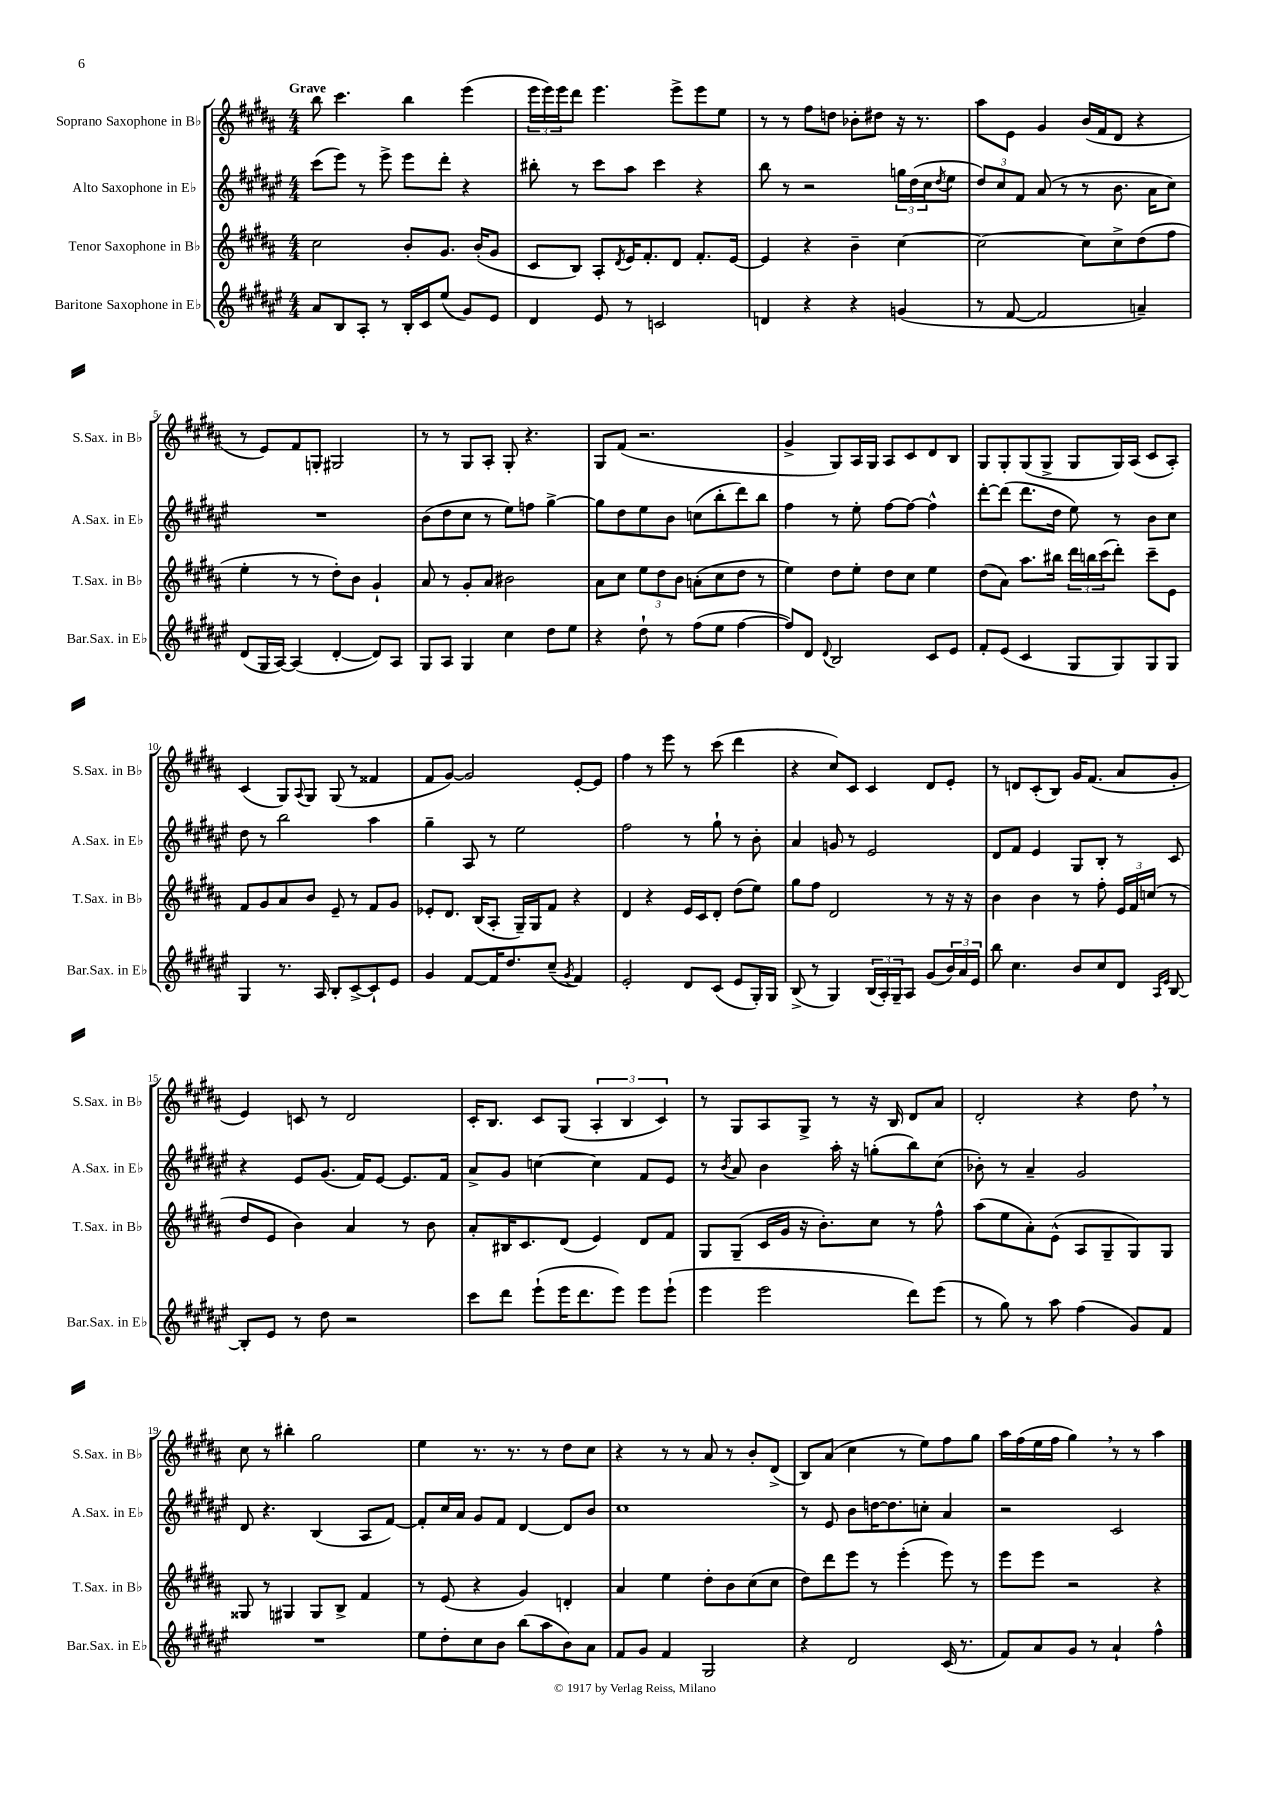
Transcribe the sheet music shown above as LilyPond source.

<<
\new StaffGroup <<
\new Staff = "s0" \with { instrumentName = "Soprano Saxophone in Bb" shortInstrumentName = "S.Sax. in Bb" } {
    \clef treble \key b \major \numericTimeSignature \time 4/4 \tempo "Grave"
    b''8 cis'''4. b''4 e'''4( |
    \tuplet 3/2 { e'''16 e'''16) e'''16 } dis'''8 e'''4. e'''8-> e'''8 e''8 |
    r8 r8 fis''8 d''8 bes'8-. dis''8 r16 r8. |
    ais''8 e'8 gis'4 b'16( fis'16 dis'8 r4 |
    r8 e'8) fis'8 g8-. gis2 |
    r8 r8 gis8 ais8-. gis8-. r4. |
    gis8 fis'8( r2. |
    gis'4-> gis8) ais16 gis16 ais8 cis'8 dis'8 b8 |
    gis8 gis8-. gis8( gis8-> gis8 gis16) ais16( cis'8 ais8-.) |
    cis'4( gis8) \appoggiatura { ais8 } gis8 gis8( r8 fisis'4 |
    fis'8 gis'8~) gis'2 e'8~-. e'8 |
    fis''4 r8 e'''8 r8 cis'''8( dis'''4 |
    r4 cis''8) cis'8 cis'4 dis'8 e'8-. |
    r8 d'8 cis'8-.( b8) gis'16 fis'8.( ais'8 gis'8-. |
    e'4) c'8 r8 dis'2 |
    cis'16-. b8. cis'8 gis8( \tuplet 3/2 { ais4-. b4 cis'4) } |
    r8 gis8 ais8 gis8-> r8 r16 b16 dis'8 ais'8 |
    dis'2-. r4 dis''8 \breathe r8 |
    cis''8 r8 bis''4-. gis''2 |
    e''4 r8. r8. r8 dis''8 cis''8 |
    r4 r8 r8 ais'8 r8 b'8-. dis'8->( |
    b8) ais'8( cis''4 r8 e''8) fis''8 gis''8 |
    ais''16 fis''16( e''16 fis''16 gis''4) \breathe r8 r8 ais''4 \bar "|." |
}
\new Staff = "s1" \with { instrumentName = "Alto Saxophone in Eb" shortInstrumentName = "A.Sax. in Eb" } {
    \clef treble \key fis \major \numericTimeSignature \time 4/4
    cis'''8( eis'''8) r8 eis'''8-> eis'''8 dis'''8-. r4 |
    bis''8-. r8 cis'''8 ais''8 cis'''4 r4 |
    b''8 r8 r2 \tuplet 3/2 { g''16 dis''16( cis''16 } \acciaccatura { dis''8 } eis''8 |
    \tuplet 3/2 { dis''8) cis''8 fis'8 } ais'8( r8 r8 b'8. ais'16 cis''8) |
    R1 |
    b'8( dis''8 cis''8 r8 eis''8) f''8 gis''4~-> |
    gis''8 dis''8 eis''8 b'8 c''8( b''8-. dis'''8) b''8 |
    fis''4 r8 eis''8-. fis''8~ fis''8~ fis''4-^ |
    dis'''8~-. dis'''8( dis'''8. dis''16 eis''8) r8 b'8 cis''8 |
    dis''8 r8 b''2 ais''4 |
    gis''4-- ais8 r8 eis''2 |
    fis''2 r8 gis''8-! r8 b'8-. |
    ais'4 g'8 r8 eis'2 |
    dis'8 fis'8 eis'4 gis8 b8-. r8 cis'8 |
    r4 eis'8 gis'8.( fis'16) eis'8~ eis'8. fis'16 |
    ais'8-> gis'8 c''4~ c''4 fis'8 eis'8 |
    r8 \acciaccatura { b'8 } ais'8 b'4 ais''16-. r16 g''8-.( b''8) cis''8( |
    bes'8-.) r8 ais'4-- gis'2 |
    dis'8 r4. b4( ais8 fis'8~) |
    fis'8-. cis''16 ais'16 gis'8 fis'8 dis'4~ dis'8 b'8 |
    cis''1 |
    r8 eis'8 b'8 d''16~ d''8. c''8-. ais'4 |
    r2 cis'2 \bar "|." |
}
\new Staff = "s2" \with { instrumentName = "Tenor Saxophone in Bb" shortInstrumentName = "T.Sax. in Bb" } {
    \clef treble \key b \major \numericTimeSignature \time 4/4
    cis''2 b'8-. gis'8. b'16-.( gis'8 |
    cis'8 b8) ais8-. \acciaccatura { dis'8 } e'16 fis'8.-. dis'8 fis'8.-. e'16~ |
    e'4 r4 b'4-- cis''4~ |
    cis''2~ cis''8 cis''8-> dis''8( fis''8 |
    e''4-. r8 r8 dis''8-.) b'8 gis'4-! |
    ais'8 r8 gis'8-. ais'8 bis'2 |
    ais'8 cis''8 \tuplet 3/2 { e''8 dis''8 b'8 } a'8-.( cis''8 dis''8 r8 |
    e''4) dis''8 e''8-. dis''8 cis''8 e''4 |
    dis''8( ais'8) ais''8. bis''16 \tuplet 3/2 { dis'''16 b''16 cis'''16( } dis'''8-.) cis'''8-- e'8 |
    fis'8 gis'8 ais'8 b'8 e'8-- r8 fis'8 gis'8 |
    ees'8-. dis'8. b16( ais8-. gis16--) gis16 fis'8 r4 |
    dis'4 r4 e'16 cis'16 dis'8-. dis''8( e''8) |
    gis''8 fis''8 dis'2 r8 r16 r16 |
    b'4 b'4 r8 fis''8-. \tuplet 3/2 { e'16 fis'16 c''16( } r8 |
    dis''8 e'8 b'4) ais'4 r8 b'8 |
    ais'8-. bis16 cis'8. dis'8( e'4) dis'8 fis'8 |
    gis8 gis8--( cis'16 gis'16 r16 b'8.-.) cis''8 r8 fis''8-^ |
    ais''8( e''8 ais'8-.) e'8-^( ais8 gis8-- gis8) gis8 |
    gisis8 r8 gis4 gis8 b8-> fis'4 |
    r8 e'8( r4 gis'4) d'4-. |
    ais'4 e''4 dis''8-. b'8 cis''8( cis''8 |
    dis''8) dis'''8 e'''8 r8 e'''4-.( e'''8) r8 |
    e'''8 e'''8 r2 r4 \bar "|." |
}
\new Staff = "s3" \with { instrumentName = "Baritone Saxophone in Eb" shortInstrumentName = "Bar.Sax. in Eb" } {
    \clef treble \key fis \major \numericTimeSignature \time 4/4
    ais'8 b8 ais8-. r8 b16-. cis'16 eis''8( gis'8) eis'8 |
    dis'4 eis'8 r8 c'2 |
    d'4 r4 r4 g'4( |
    r8 fis'8~ fis'2 a'4--) |
    dis'8( gis16 ais16~) ais4( dis'4~-. dis'8) ais8 |
    gis8 ais8 gis4 cis''4 dis''8 eis''8 |
    r4 dis''8-! r8 fis''8( eis''8 fis''4~ |
    fis''8) dis'8 \appoggiatura { dis'8 } b2 cis'8 eis'8 |
    fis'8-. eis'8( cis'4 gis8 gis8) gis8 gis8 |
    gis4 r8. ais16 b8-. cis'8~-> cis'8-! eis'8 |
    gis'4 fis'8~ fis'16 dis''8. cis''8--( \acciaccatura { gis'8 } fis'4) |
    eis'2-. dis'8 cis'8( eis'8 gis16-.) gis16 |
    b8->( r8 gis4) \tuplet 3/2 { b16( ais16-.) gis16-- } ais8 gis'8( \tuplet 3/2 { b'16) ais'16 eis'16 } |
    b''8 cis''4. b'8 cis''8 dis'8 \grace { ais16 eis'16 } b8~ |
    b8-. eis'8 r8 dis''8 r2 |
    cis'''8 dis'''8 eis'''8-!( eis'''16 dis'''8. eis'''8) eis'''8 eis'''8-!( |
    eis'''4 eis'''2 dis'''8) eis'''8( |
    r8 gis''8) r8 ais''8 fis''4( gis'8) fis'8 |
    R1 |
    eis''8 dis''8-. cis''8 b'8 b''8( ais''8 b'8) ais'8 |
    fis'8 gis'8 fis'4 gis2 |
    r4 dis'2 cis'16( r8. |
    fis'8) ais'8 gis'8 r8 ais'4-! fis''4-^ \bar "|." |
}
>>
>>
